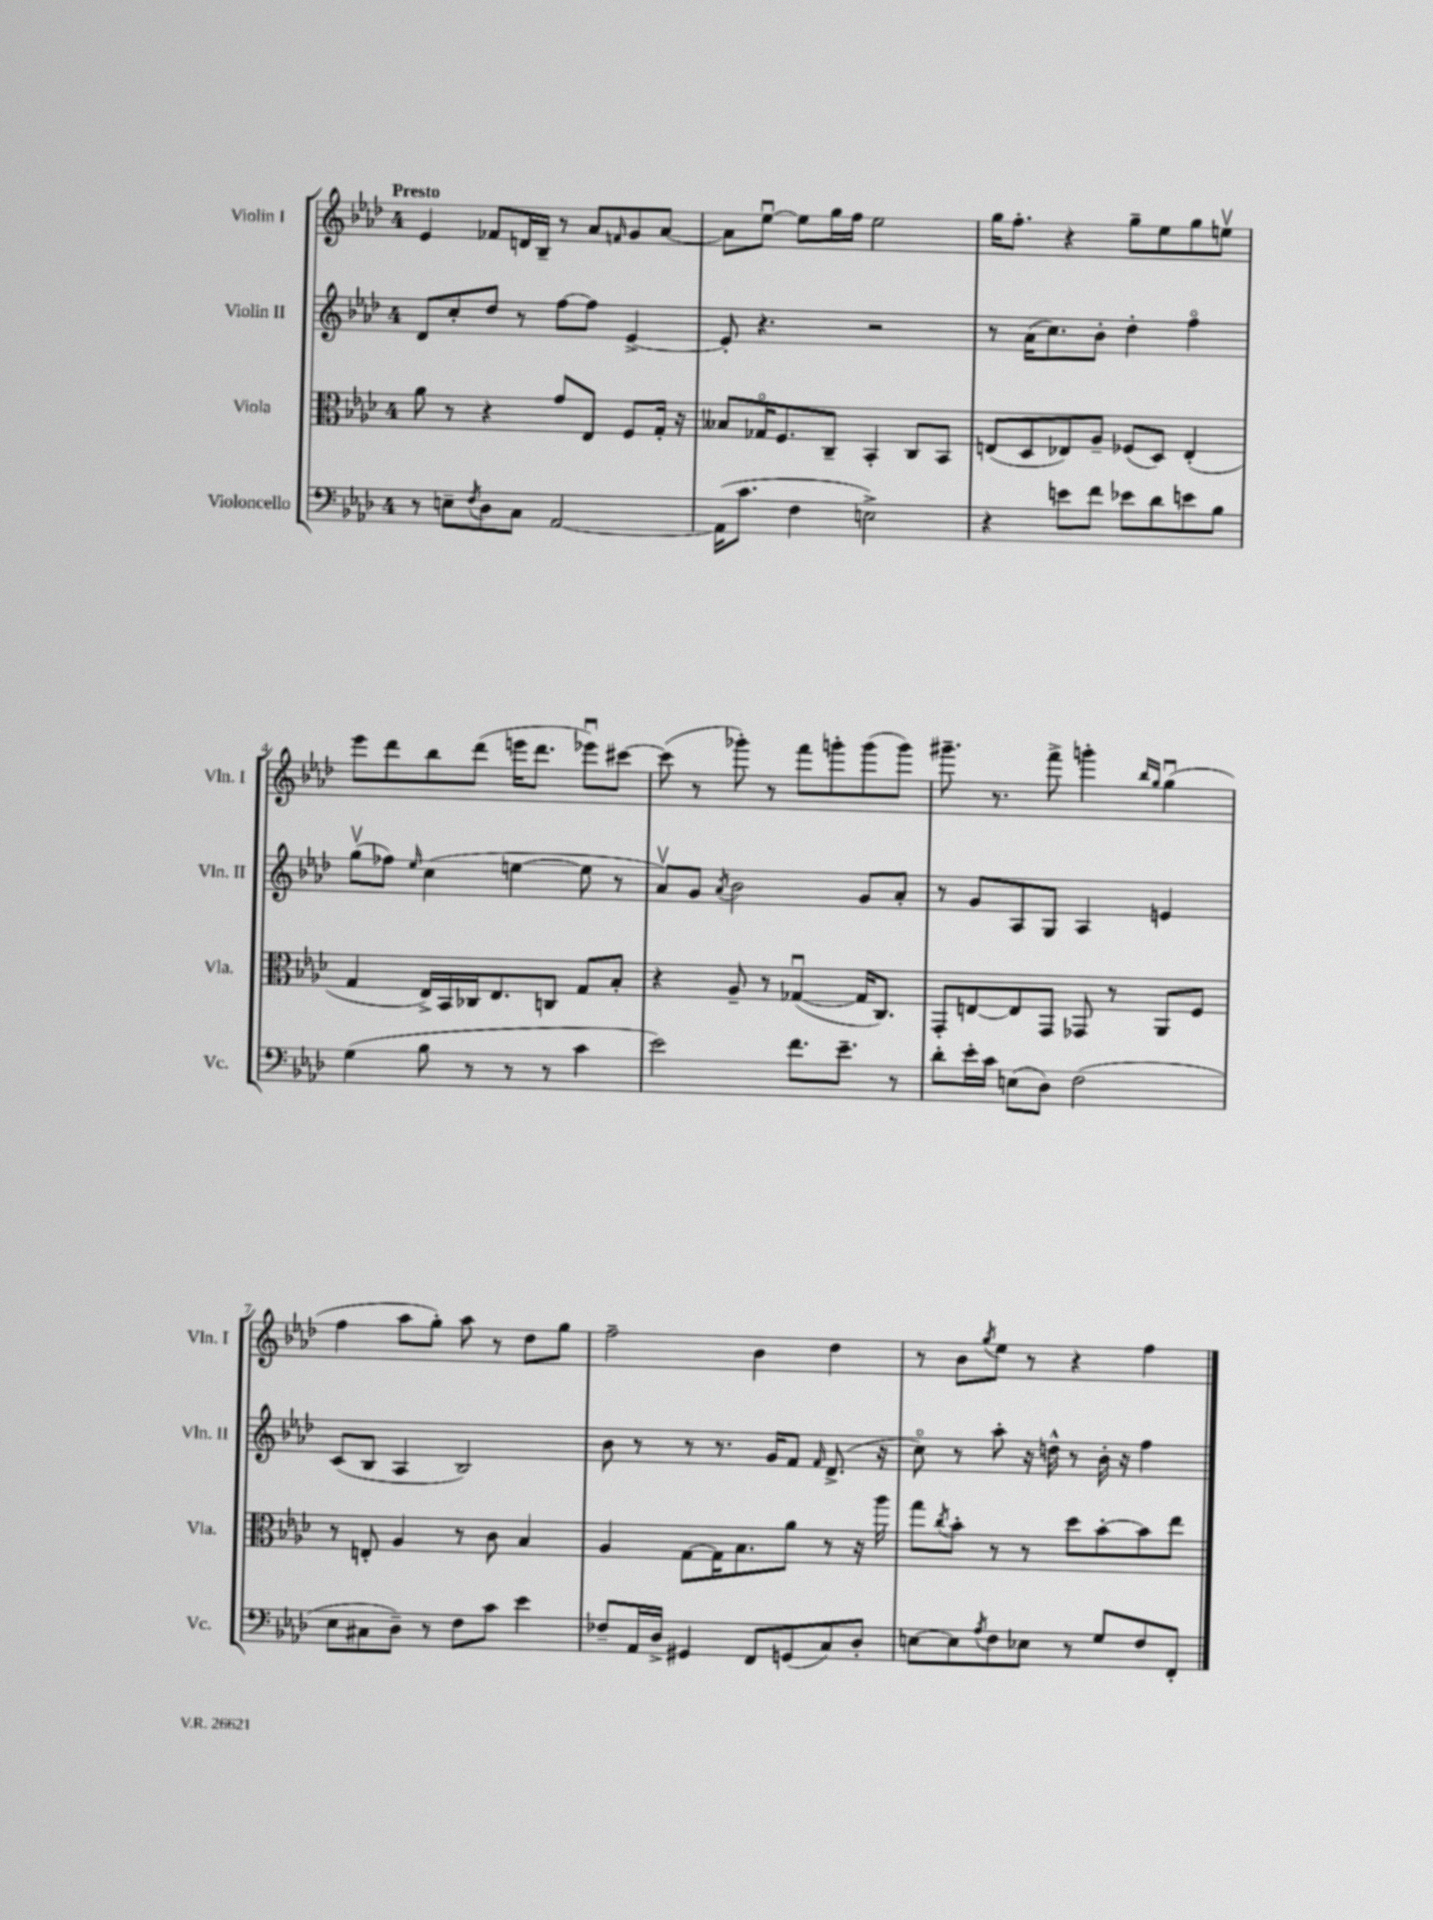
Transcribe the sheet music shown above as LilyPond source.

<<
\new StaffGroup <<
\new Staff = "s0" \with { instrumentName = "Violin I" shortInstrumentName = "Vln. I" } {
    \clef treble \key aes \major \once \override Staff.TimeSignature.style = #'single-digit \time 4/4 \tempo "Presto"
    ees'4 fes'8 d'16 bes16-- r8 aes'8 \grace { f'16 } g'8 aes'8~ |
    aes'8 ees''8~\downbow ees''8 g''16 f''16 ees''2 |
    g''16 f''8.-. r4 g''8-- ees''8 g''8 e''8\upbow |
    ees'''8 des'''8 bes''8 des'''8( e'''16 des'''8. ees'''8\downbow) cis'''8~ |
    cis'''8( r8 ges'''8-.) r8 f'''8 g'''8-. g'''8( g'''8) |
    gis'''8.-- r8. f'''8-> g'''4-. \grace { bes''16 g''16 } g''4\downbow( |
    f''4 aes''8 g''8-.) aes''8 r8 des''8 g''8 |
    f''2-- bes'4 des''4 |
    r8 bes'8 \acciaccatura { g''8 } ees''8 r8 r4 f''4 \bar "|." |
}
\new Staff = "s1" \with { instrumentName = "Violin II" shortInstrumentName = "Vln. II" } {
    \clef treble \key aes \major \once \override Staff.TimeSignature.style = #'single-digit \time 4/4
    des'8 c''8-. des''8 r8 f''8~ f''8 ees'4~-> |
    ees'8-. r4. r2 |
    r8 aes'16( c''8.) bes'8-. des''4-. f''4\flageolet |
    g''8\upbow( fes''8) \grace { ees''16 } c''4( e''4~ e''8 r8 |
    aes'8\upbow) g'8 \acciaccatura { aes'8 } bes'2 g'8 aes'8-. |
    r8 g'8 aes8 g8 aes4 e'4 |
    c'8( bes8 aes4 bes2) |
    bes'8 r8 r8 r8. g'16 f'8 \grace { f'16 } des'8.->( r16 |
    c''8\flageolet) r8 aes''8-. r16 d''16-^ r8 bes'16-. r16 f''4 \bar "|." |
}
\new Staff = "s2" \with { instrumentName = "Viola" shortInstrumentName = "Vla." } {
    \clef alto \key aes \major \once \override Staff.TimeSignature.style = #'single-digit \time 4/4
    aes'8 r8 r4 g'8 ees8 f8 g16-. r16 |
    beses8 ges16\flageolet f8. c8-- bes,4-. c8 bes,8 |
    e8( des8 ees8) aes8-- fes8( des8) ees4-.( |
    g4 ees16->) bes,16 ces16 ees8. c8 g8 bes8-. |
    r4 aes8-- r8 ges4~\downbow( ges16 c8.) |
    g,8-. e8~ e8 g,8 ges,8 r8 aes,8 f8 |
    r8 e8-. aes4 r8 c'8 bes4 |
    aes4 g8~ g16 bes8. aes'8 r8 r16 aes''16 |
    g''8 \acciaccatura { c''8 } bes'8-. r8 r8 des''8 bes'8~-. bes'8 ees''8 \bar "|." |
}
\new Staff = "s3" \with { instrumentName = "Violoncello" shortInstrumentName = "Vc." } {
    \clef bass \key aes \major \once \override Staff.TimeSignature.style = #'single-digit \time 4/4
    r8 e8-- \acciaccatura { f8 } des8 c8 aes,2~ |
    aes,16( c'8. f4 e2->) |
    r4 e'8 f'8 ees'8 des'8 e'8 bes8 |
    g4( bes8 r8 r8 r8 c'4 |
    ees'2) f'8. ees'8.-- r8 |
    des'8-. ees'16-. c'16 e8( des8) f2( |
    ees8 cis8 des8--) r8 f8 c'8 ees'4 |
    fes8-- aes,16 des16-> gis,4 f,8 g,8( c8) des8-. |
    e8~ e8 \acciaccatura { aes8 } f8 ees8 r8 g8 f8 f,8-. \bar "|." |
}
>>
>>
